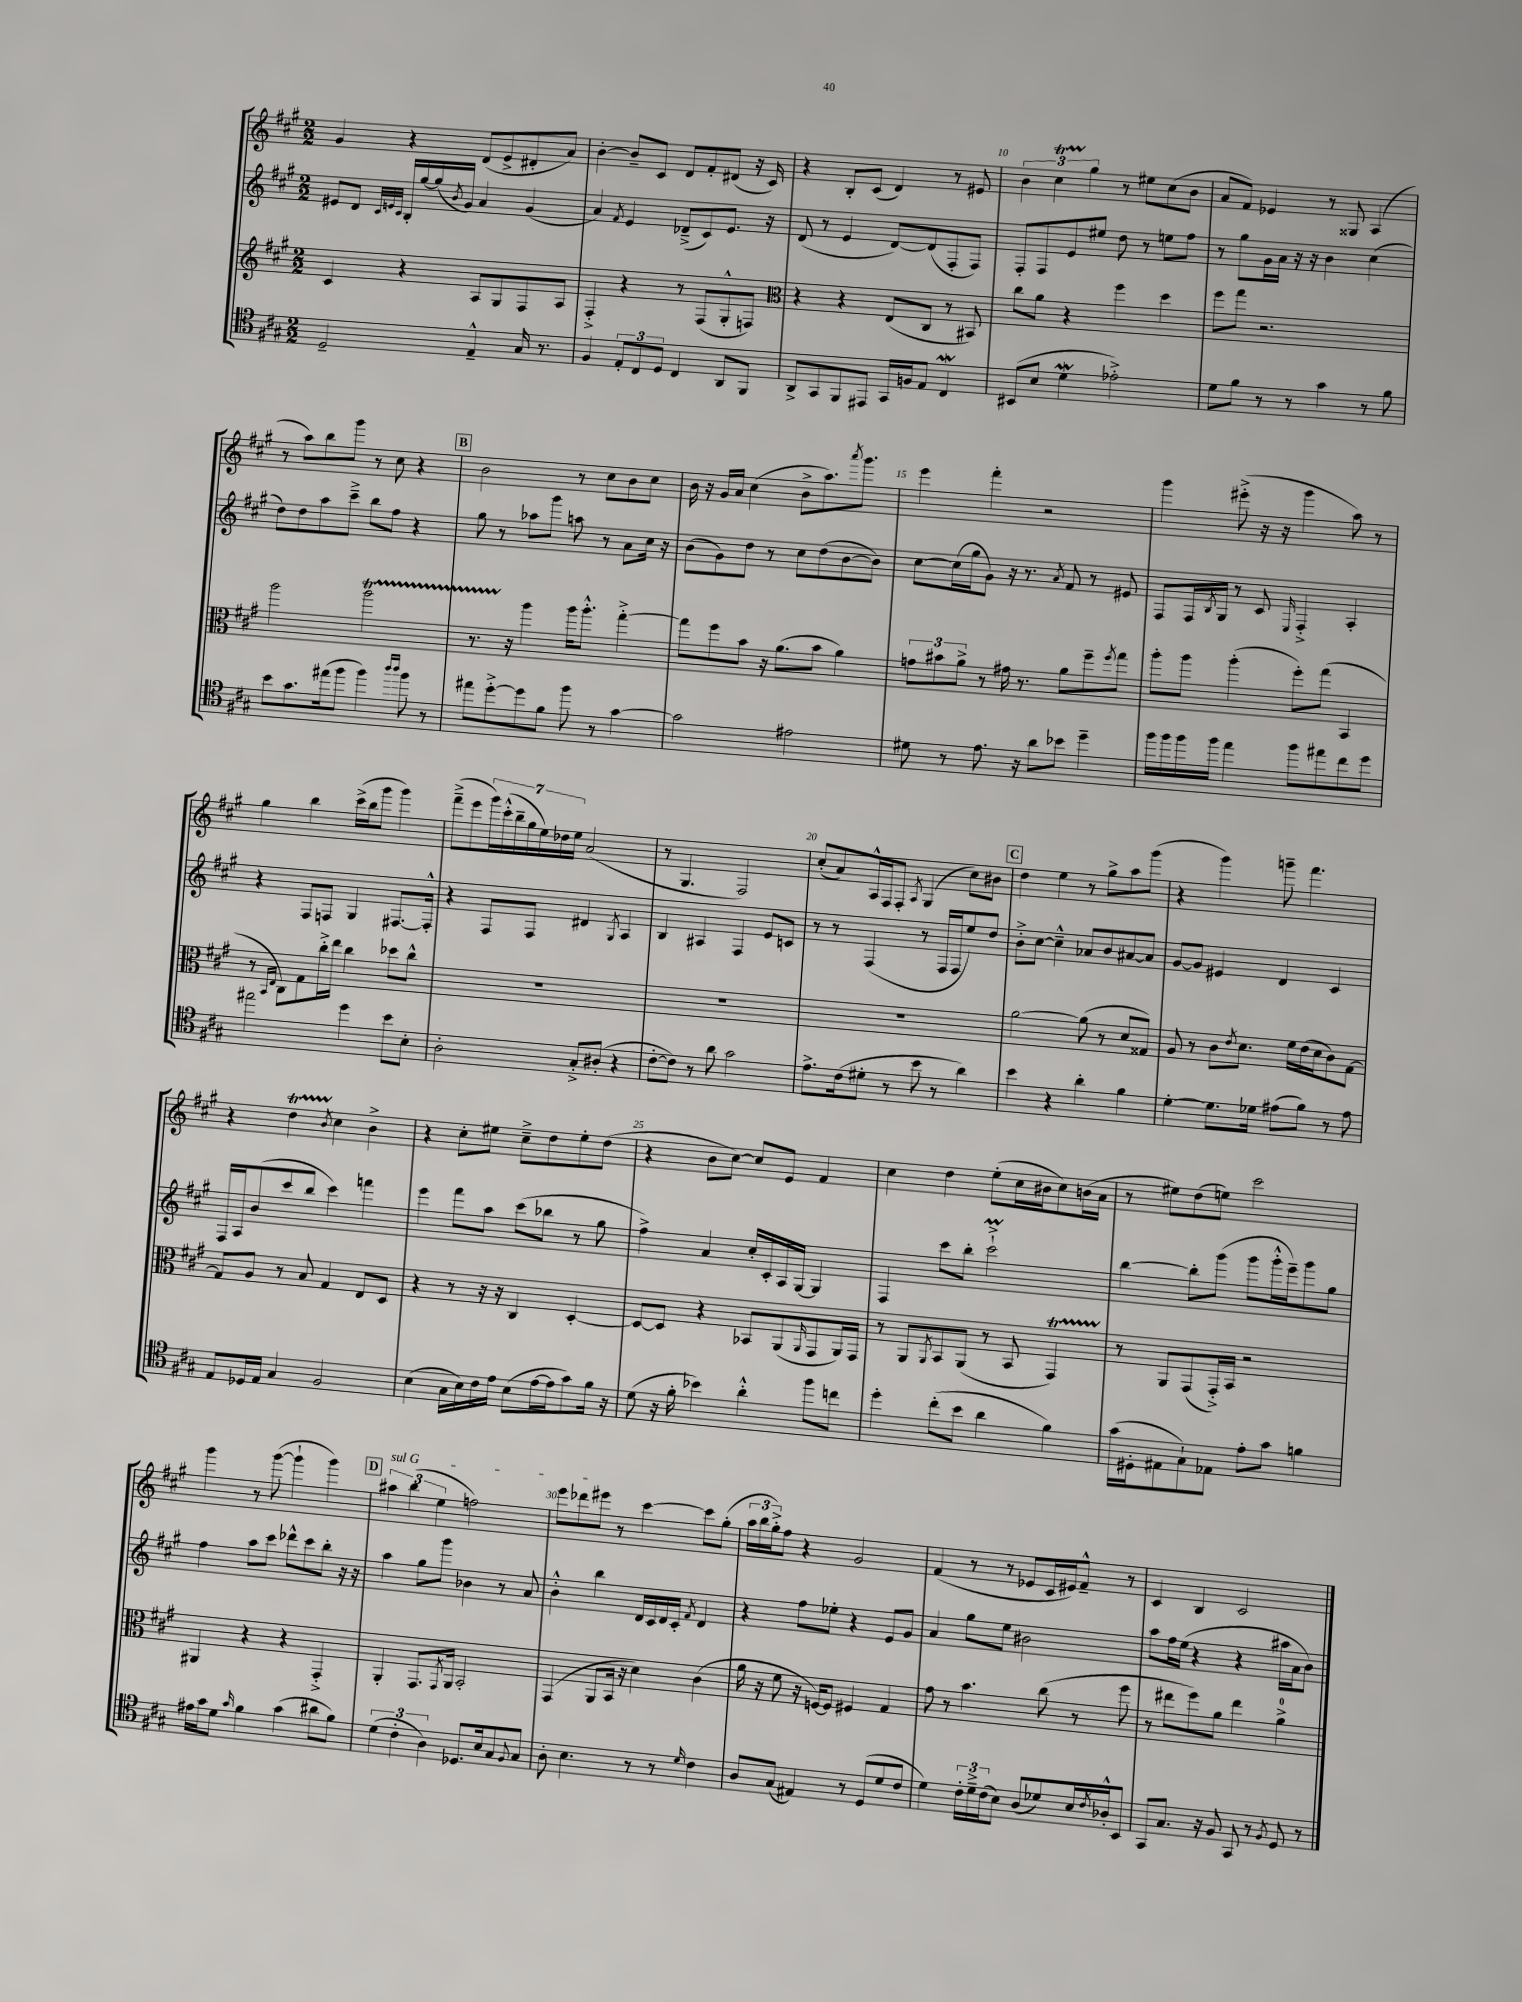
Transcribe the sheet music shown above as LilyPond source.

<<
\new StaffGroup <<
\new Staff = "s0" {
    \clef treble \key a \major \numericTimeSignature \time 2/2
    gis'4 r4 d'8( e'8-> dis'8-. a'8) |
    b'4~-. b'8-- cis'8 d'8 fis'8-. dis'8( r16 cis'16) |
    r4 b8-. cis'8( d'4) r8 eis'8 |
    \tuplet 3/2 { b'4 cis''4\startTrillSpan gis''4\stopTrillSpan } r8 eis''8 cis''8( b'8 |
    a'8 fis'8) ees'4 r8 gisis8 a4( |
    r8 a''8) b''8 gis'''8 r8 cis''8 r4 |
    \mark \markup { \box "B" } b'2 r8 cis''8 b'8 cis''8 |
    b'16 r16 gis'16 a'16 cis''4( b'8-> a''8.) \acciaccatura { a'''8 } gis'''8. |
    e'''4 fis'''4-. r2 |
    gis'''4 eis'''8-.->( r16 r16 gis'''4 a''8) r8 |
    gis''4 b''4 cis'''16->( b''16 gis'''8 gis'''4) |
    fis'''8--->( e'''8 \tuplet 7/4 { gis'''16) cis'''16-.-^( b''16-- gis''16 e''16) des''16 e''16 } a'2( |
    r8 gis4. fis2) |
    cis''8-.( a'8) a16-^ fis16 fis8-. \acciaccatura { a8 } gis4( cis''8) bis'8 |
    \mark \markup { \box "C" } d''4 e''4 r8 gis''8-> a''8 gis'''8( |
    r4 gis'''4) g'''8-- fis'''4. |
    r4 d''4\startTrillSpan \acciaccatura { b'8 } cis''4\stopTrillSpan b'4-> |
    r4 cis''8-. eis''8 cis''8---> d''8 eis''8-. d''8( |
    r4 b'8 cis''8~) cis''8 e'8 fis'4 |
    cis''4 d''4 e''8-.( cis''16 bis'16 cis''8) b'16( a'16 |
    r8 eis''8) d''8( e''8) cis'''2 |
    gis'''4 r8 gis'''8~( gis'''4-! gis'''4) |
    \mark \markup { \box "D" } \tuplet 3/2 { \once \override TextSpanner.bound-details.left.text = \markup { \italic "sul G" } ais''4\startTextSpan b''4( e''4 } f''2) |
    e'''8 des'''8 eis'''8\stopTextSpan r8 cis'''4~ cis'''8 gis''8-.( |
    \tuplet 3/2 { a''16 b''16 gis''16-.->) } fis''8 r4 gis'2 |
    fis'4( r8 r8 ees'8 cis'16 eis'16) fis'8---^ r8 |
    cis'4 b4 cis'2 \bar "|." |
}
\new Staff = "s1" {
    \clef treble \key a \major \numericTimeSignature \time 2/2
    eis'8 d'8 \grace { cis'32 e'32 cis'32 } b16-. gis''16~ gis''16( \acciaccatura { b'8 } gis'16) a'4 gis'4( |
    a'4) \acciaccatura { fis'8 } e'4 des'8--->( cis'8) e'8. r16 |
    d'8( r8 e'4 d'8~) d'8( fis8-. fis8) |
    fis8-. fis8 e'8 eis''8 d''8 r8 e''8 fis''8 |
    r8 gis''8 gis'16 a'16 r16 r16 b'4 cis''4( |
    d''8) d''8 a''8 cis'''8---> b''8 fis''8 r4 |
    \mark \markup { \box "B" } gis''8 r8 aes''8 gis'''8 a''8 r8 a'8 cis''16 r16 |
    b'8( gis'8) d''8 r8 cis''8 d''8( b'8~ b'8) |
    cis''8~ cis''16( gis''16 gis'8) r16 r8. \acciaccatura { a'8 } fis'8 r8 eis'8 |
    fis8 fis16 \acciaccatura { b8 } gis16 r8 cis'8 \grace { e16 } fis4-.-> a4-. |
    r4 fis8 f8 gis4 fis8.~ fis16-.-^ |
    r4 fis8 fis8 dis'4 \acciaccatura { gis8 } a4 |
    b4 ais4 fis4 e'8 c'8 |
    r8 r8 fis4( r8 fis16 fis16 e''8) d''8 |
    \mark \markup { \box "C" } b'8-.-> cis''8~ cis''4---^ aes'8 b'8 ais'8~ ais'8 |
    gis'8~ gis'8 eis'4 d'4 cis'4 |
    fis16 a16 b'8( cis'''8 b''8 cis'''4) f'''4 |
    e'''4 fis'''8 a''8 cis'''8( bes''8 r8 gis''8 |
    fis''4->) a'4 cis''16-. cis'16-. a16 gis16~ gis4 |
    fis4 cis'''8 b''8-. cis'''2-!->\prall |
    b''4~ b''8-. gis'''8( gis'''8 gis'''16-.-^ e'''16--) gis'''8 gis''8 |
    fis''4 a''8 cis'''8 des'''8-^ cis'''8 b''8-. r16 r16 |
    \mark \markup { \box "D" } a''4 gis''8 gis'''8 bes'4 r8 a'8 |
    b'4-.-^ b''4 d'16 cis'16 d'16 cis'16-. \acciaccatura { fis'8 } d'4 |
    r4 fis''8 ees''8-. r4 e'8 gis'8 |
    a'4 gis''8 e''8 bis'2 |
    a''8 fis''16 e''16( r4 r4 ais''16 a'16 b'8) \bar "|." |
}
\new Staff = "s2" {
    \clef treble \key a \major \numericTimeSignature \time 2/2
    cis'4 r4 a8 gis8 fis8 a8 |
    fis4-.-> r4 r8 fis8( gis8-.-^ f8) |
    \clef alto r4 r4 e8( cis8 r8 bis,8) |
    cis''8 a'8 r4 fis''4 d''4 |
    fis''8 gis''8 r2. |
    a''2 a''2\startTrillSpan |
    \mark \markup { \box "B" } r8. r16\stopTrillSpan a''4 a''16 a''8.-.-^ gis''4~-.-> |
    gis''8 fis''8 b'8 r16 a'8.( b'8 a'4) |
    \tuplet 3/2 { g'8 bis'8 a'8-> } r8 gis'16 r8. a'8 fis''8-- \acciaccatura { fis''8 } gis''8 |
    a''8-. a''8 a''4-.( fis''8-.) gis''8( b,4 |
    r8 \grace { b,16 e16 } cis8) gis8 cis''16-.-> e''16 cis''4 des''8 cis''8-^ |
    R1 |
    R1 |
    R1 |
    \mark \markup { \box "C" } a'2~ a'8( r8 d'8 gisis8) |
    a8 r8 cis'8 \acciaccatura { e'8 } d'8. fis'16 e'16( d'16 cis'8) gis8~ |
    gis8 a8 r8 b8 gis4 e8 d8 |
    r4 r8 r16 r16 cis4 d4~-. |
    d8~ d8 r4 bes,8 a,8( \grace { a,16 } gis,8 a,16) gis,16 |
    r8 a,8 \acciaccatura { a,8 } b,8 a,8( r8 b,8 gis,4\startTrillSpan) |
    r8\stopTrillSpan a,8 gis,8( gis,16-.->) b,16 r2 |
    ais,4 r4 r4 gis,4-.-> |
    \mark \markup { \box "D" } a,4-. gis,8. \acciaccatura { gis,8 } a,16 b,2-. |
    gis,4( a,8 b,16 r16 d'4) cis'4( |
    a'16 r16 fis'8 r16 f16~) f8 fis4 gis4 |
    gis'8 r8 b'4. cis''8( r8 fis''8 |
    r8 eis''8 fis''8) a'8 eis''4 a'4-0-> \bar "|." |
}
\new Staff = "s3" {
    \clef tenor \key a \major \numericTimeSignature \time 2/2
    d2-- e4---^ gis16 r8. |
    fis4 \tuplet 3/2 { e8-. cis8 d8 } cis4 a,8 fis,8 |
    a,8-> gis,8 fis,8 eis,8 gis,16 f16 e8 cis4\mordent |
    bis,8( b8 d'4\mordent ees'2-.->) |
    d'8 fis'8 r8 r8 gis'4 r8 fis'8 |
    b'8 gis'8. eis''16( fis''8 fis''4) \grace { a''16 a''16 } fis''8 r8 |
    \mark \markup { \box "B" } eis''8 d''8~-.-> d''8 fis'8 fis''8 r8 gis'4~ |
    gis'2 eis'2 |
    dis'8 r8 e'8. r16 a'8 bes'8 d''4-- |
    fis''16 fis''16 fis''16 fis''16 e''4 fis''8 eis''8 cis''8 d''8 |
    eis''2 d''4 b'8 b8-. |
    a2-. gis8-.-> ais8-.( r4 |
    cis'8~-. cis'8) r8 a'8 gis'2 |
    e'8.-> cis'16( dis'8-. r8 b'8 r8 a'4) |
    \mark \markup { \box "C" } b'4 r4 a'4-. fis'4 |
    d'4~-. d'8. des'16 eis'8( fis'8) r8 eis'8 |
    e8 des16 e16 gis4 fis2 |
    b4( gis16 b16) cis'16 e'16 b8( e'16~ e'16 gis'8) fis'16 r16 |
    d'8( r16 fis'16-. bes'4) a'4-.-^ fis''8 c''8 |
    d''4-. cis''8-.( b'8 a'4 fis'4) |
    gis'16( dis16-. eis8 gis8-!) ees8 e'8-. gis'8 f'4 |
    eis'16 gis'16 d'8 \grace { gis'16 } fis'4 gis'4( ais'8 fis'8) |
    \mark \markup { \box "D" } \tuplet 3/2 { d'4( cis'4-. a4) } des8. b16 gis8 \appoggiatura { fis8 } gis8 |
    a8-. b4. r8 r8 \grace { d'16 } cis'4 |
    a8 gis8( eis4) r8 d8( d'8 cis'8 |
    d'4) \tuplet 3/2 { cis'16-. d'16---> cis'16( } b8) a8( des'8) b16 \acciaccatura { cis'8 } aes16-.-^ b,8 |
    gis,8 gis8. r16 fis8 gis,8 r8 \acciaccatura { fis8 } d8 r8 \bar "|." |
}
>>
>>
\layout { \context { \Score currentBarNumber = #7 \override BarNumber.break-visibility = ##(#f #t #t) barNumberVisibility = #(every-nth-bar-number-visible 5) } }
